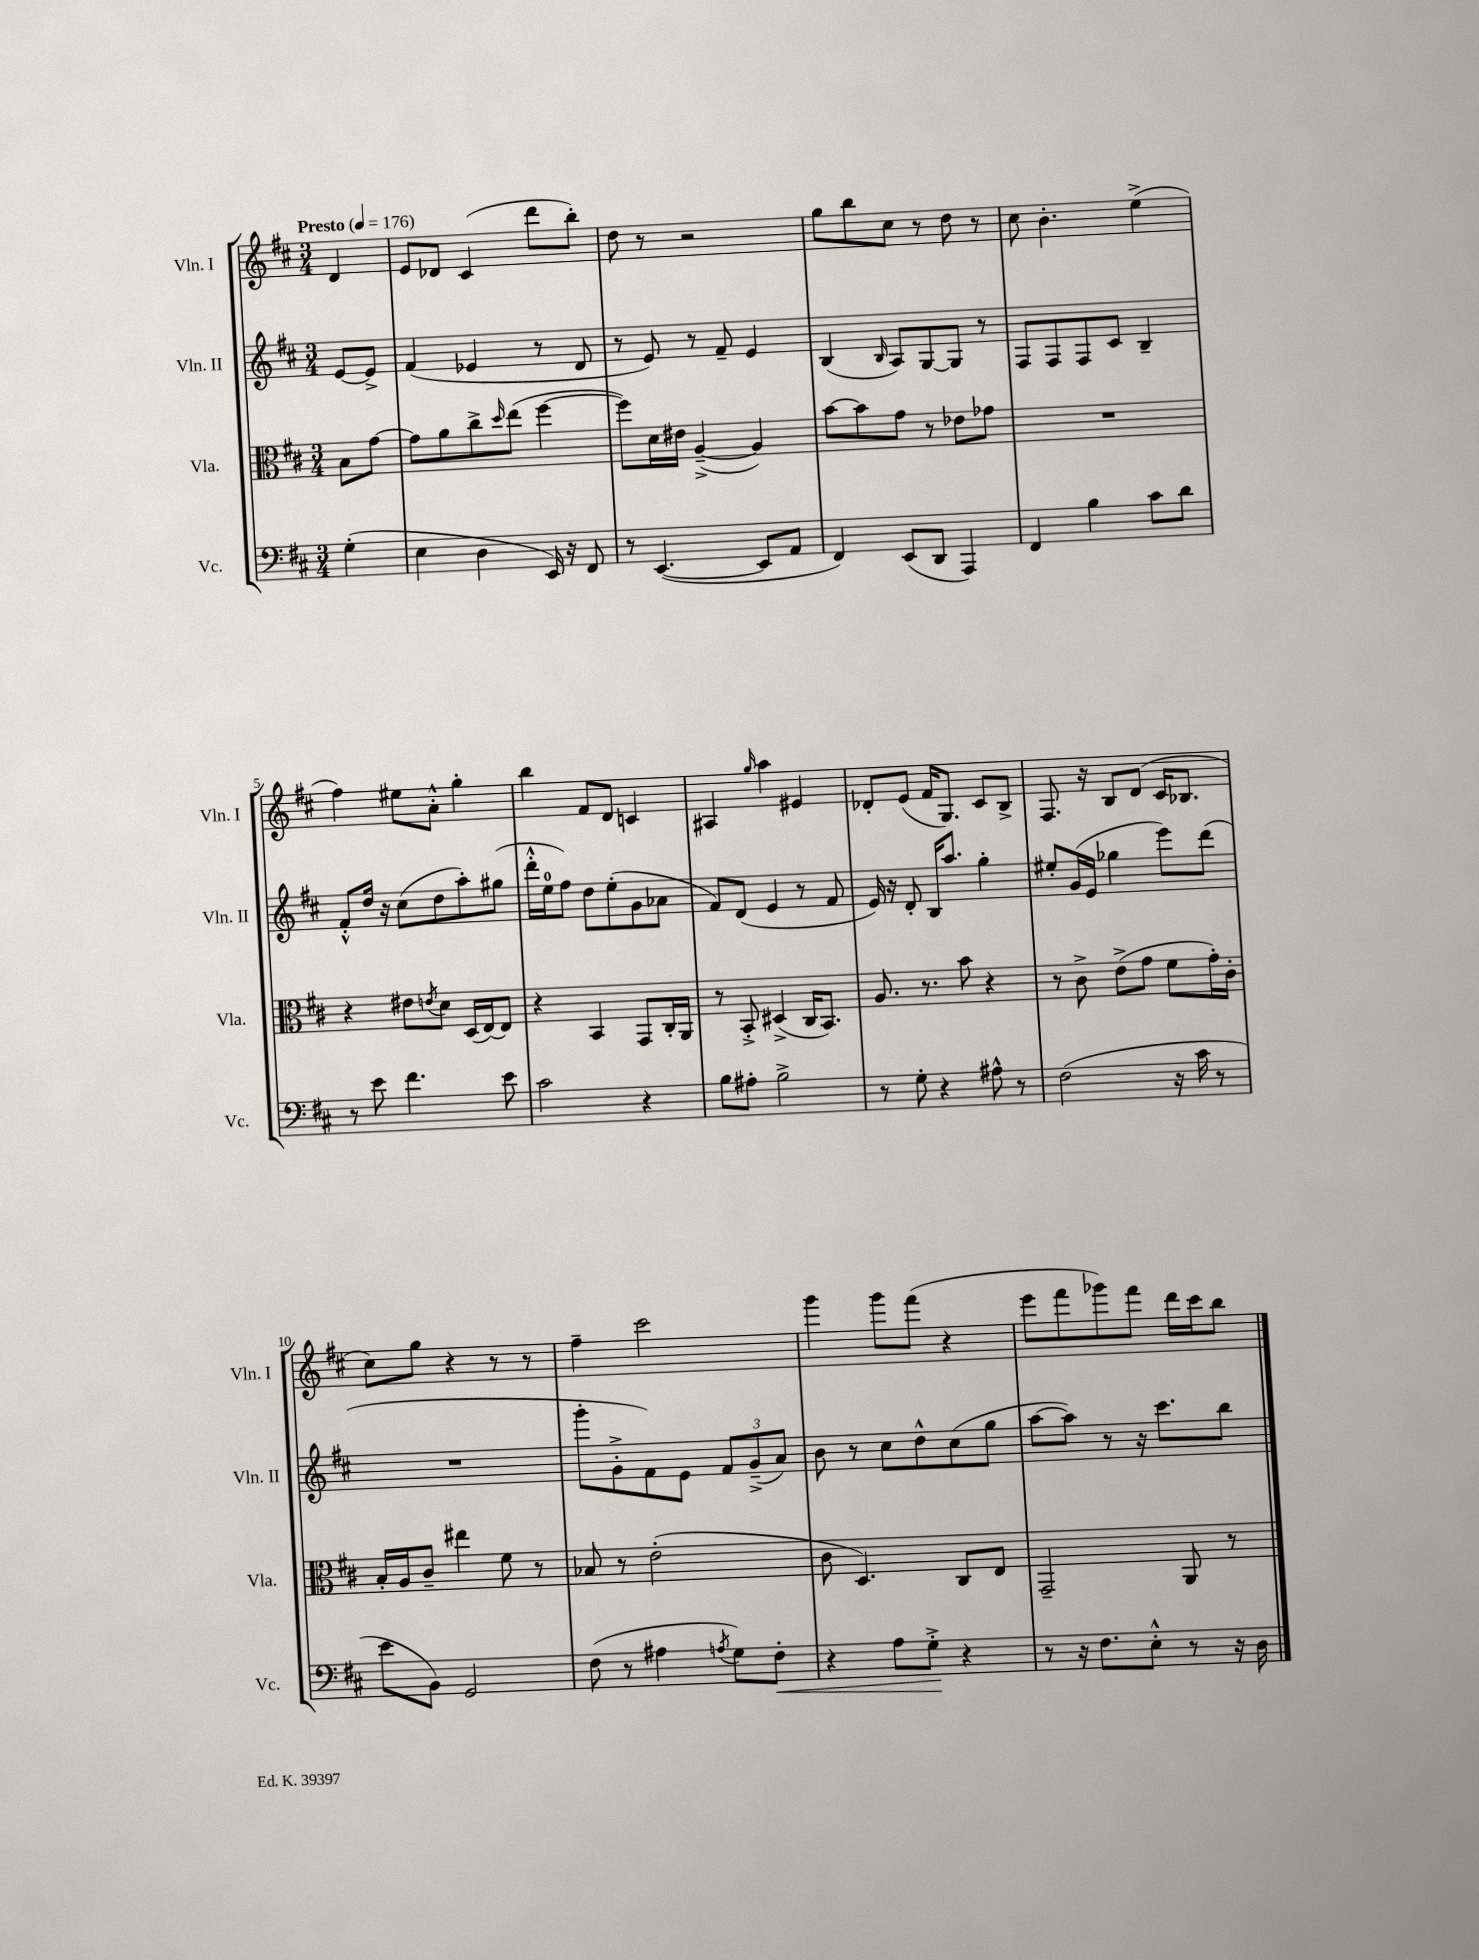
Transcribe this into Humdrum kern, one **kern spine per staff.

**kern	**dynam	**kern	**kern	**kern
*part4	*part4	*part3	*part2	*part1
*staff4	*staff4	*staff3	*staff2	*staff1
*I"Vc.	*	*I"Vla.	*I"Vln. II	*I"Vln. I
*I'Vc.	*	*I'Vla.	*I'Vln. II	*I'Vln. I
*clefF4	*	*clefC3	*clefG2	*clefG2
*k[f#c#]	*	*k[f#c#]	*k[f#c#]	*k[f#c#]
*M3/4	*	*M3/4	*M3/4	*M3/4
*MM176	*	*MM176	*MM176	*MM176
=	=	=	=	=
!	!	!	!	!LO:TX:a:B:t=Presto
(4G'\	.	8B\L	[8e/L	4d/
.	.	[8g\J	8e^/J]	.
=1	=1	=1	=1	=1
4E\	.	8g\L]	(4f#/	8e/L
.	.	8a\	.	8d-X/J
4D\	.	8cc#^\	4e-X/	(4c#/
.	.	16qqdd/	.	.
.	.	(8ee\J	.	.
16EE/)	.	[4ff#\	8r	8ddd\L
16r	.	.	.	.
8FF#/	.	.	8d/	8bb'\J)
=2	=2	=2	=2	=2
8r	.	8ff#\L])	8r	8dd\
([4.EE/	.	16d\L	8e/)	8r
.	.	16e#X\JJ	.	.
.	.	([4A~^/	8r	2r
.	.	.	8f#~/	.
8EE/L]	.	4A/])	4e/	.
8AA/J	.	.	.	.
=3	=3	=3	=3	=3
4FF#/)	.	[8b\L	(4B/	8gg\L
.	.	8b\]	.	8bb\
.	.	.	16qqB/	.
(8EE/L	.	8g\J	8A/L)	8cc#\J
8DD/J	.	8r	[8G/	8r
4AAA/)	.	8e-X\L	8G/J]	8dd\
.	.	8g-X\J	8r	8r
=4	=4	=4	=4	=4
4FF#/	.	2.r	8F#/L	8cc#\
.	.	.	8F#/	4.b'\
4B\	.	.	8F#/	.
.	.	.	8c#/J	.
8c#\L	.	.	4B~/	(4ee^\
8d\J	.	.	.	.
!!LO:LB:g=z
=5	=5	=5	=5	=5
8r	.	4r	8f#'^^/L	4ff#\)
8e\	.	.	16dd/Jk	.
.	.	.	16r	.
4.f#\	.	8e#X\L	(8cc#\L	8ee#X\L
.	.	8qen/	.	.
.	.	8d\J	8dd\	8a'^^\J
.	.	(16D/LL	8aa'\)	4gg'\
.	.	[16E/J)	.	.
8e\	.	8E/J]	(8gg#X\J	.
=6	=6	=6	=6	=6
2c#\	.	4r	16ddd'^^\LL	4bb\
.	.	.	16ee\J	.
.	.	.	8ff#\J)	.
.	.	4BB/	8dd\L	8f#/L
.	.	.	(8ee'\	8d/J
4r	.	8GG/L	8g\	4cn/
.	.	16C#'/L	8a-X\J	.
.	.	16AA/JJ	.	.
=7	=7	=7	=7	=7
8B\L	.	8r	8f#/L)	4A#X/
8A#X'\J	.	8BB'^/	(8d/J	.
.	.	.	.	16qqgg/
2B^\	.	(4D#X^/	4e/	4aa\
.	.	16C#/KL	8r	4e#X/
.	.	8.BB/J)	.	.
.	.	.	8f#/	.
=8	=8	=8	=8	=8
8r	.	8.A/	16e/)	8d-X'/L
.	.	.	16r	.
8G'\	.	.	8d'/	(8e/J
.	.	8.r	.	.
4r	.	.	16B/KL	16f#/KL
.	.	.	8.aa/J	8.G/J)
.	.	8b\	.	.
8A#X^^\	.	4r	4gg'\	8c#/L
8r	.	.	.	8B^/J
=9	=9	=9	=9	=9
(2F#\	.	8r	8ee#X'/L	8.F#/
.	.	8c#^\	(16g/L	.
.	.	.	16e/JJ	16r
.	.	(8e^\L	4gg-X\	8B/L
.	.	8g\J	.	(8d/J
16r	.	8f#\L	8eee\L)	16c#/KL
16c#\	.	.	.	8.B-X/J
8r	.	16g'\L)	(8ddd\J	.
.	.	16c#'\JJ	.	.
!!LO:LB:g=z
=10	=10	=10	=10	=10
8e\L	.	16B'/LL	2.r	8cc#\L)
.	.	16A/J	.	.
8BB\J)	.	8c#~/J	.	8gg\J
2GG/	.	4ee#X\	.	4r
.	.	8f#\	.	8r
.	.	8r	.	8r
=11	=11	=11	=11	=11
(8F#\	.	8B-X/	8ggg'\L	4ff#~\
8r	.	8r	8g'^\	.
4A#X\	.	(2e'\	8f#\)	2ccc#\
.	.	.	8e\J	.
8qAn/	.	.	.	.
8G\L)	.	.	12f#/L	.
.	.	.	(12g~^/	.
!	!LO:HP:b	!	!	!
8F#'\J	<	.	.	.
.	.	.	12a/J)	.
=12	=12	=12	=12	=12
4r	.	8c#\	8b\	4ggg\
.	.	4.D/)	8r	.
8A\L	.	.	8cc#\L	8ggg\L
8G'^\J	.	.	8dd^^\	(8fff#\J
4r	[	8C#/L	(8cc#\	4r
.	.	8E/J	8gg\J	.
=13	=13	=13	=13	=13
8r	.	2GG~/	[8aa\L	8eee\L
16r	.	.	8aa\J])	8fff#\
8.F#\L	.	.	.	.
.	.	.	8r	8ggg-X\)
8E'^^\J	.	.	16r	8fff#\J
.	.	.	8.ccc#\L	.
8r	.	8AA/	.	16ddd\LL
.	.	.	.	16ccc#\J
16r	.	8r	8bb\J	8bb\J
16D\	.	.	.	.
==	==	==	==	==
*-	*-	*-	*-	*-
